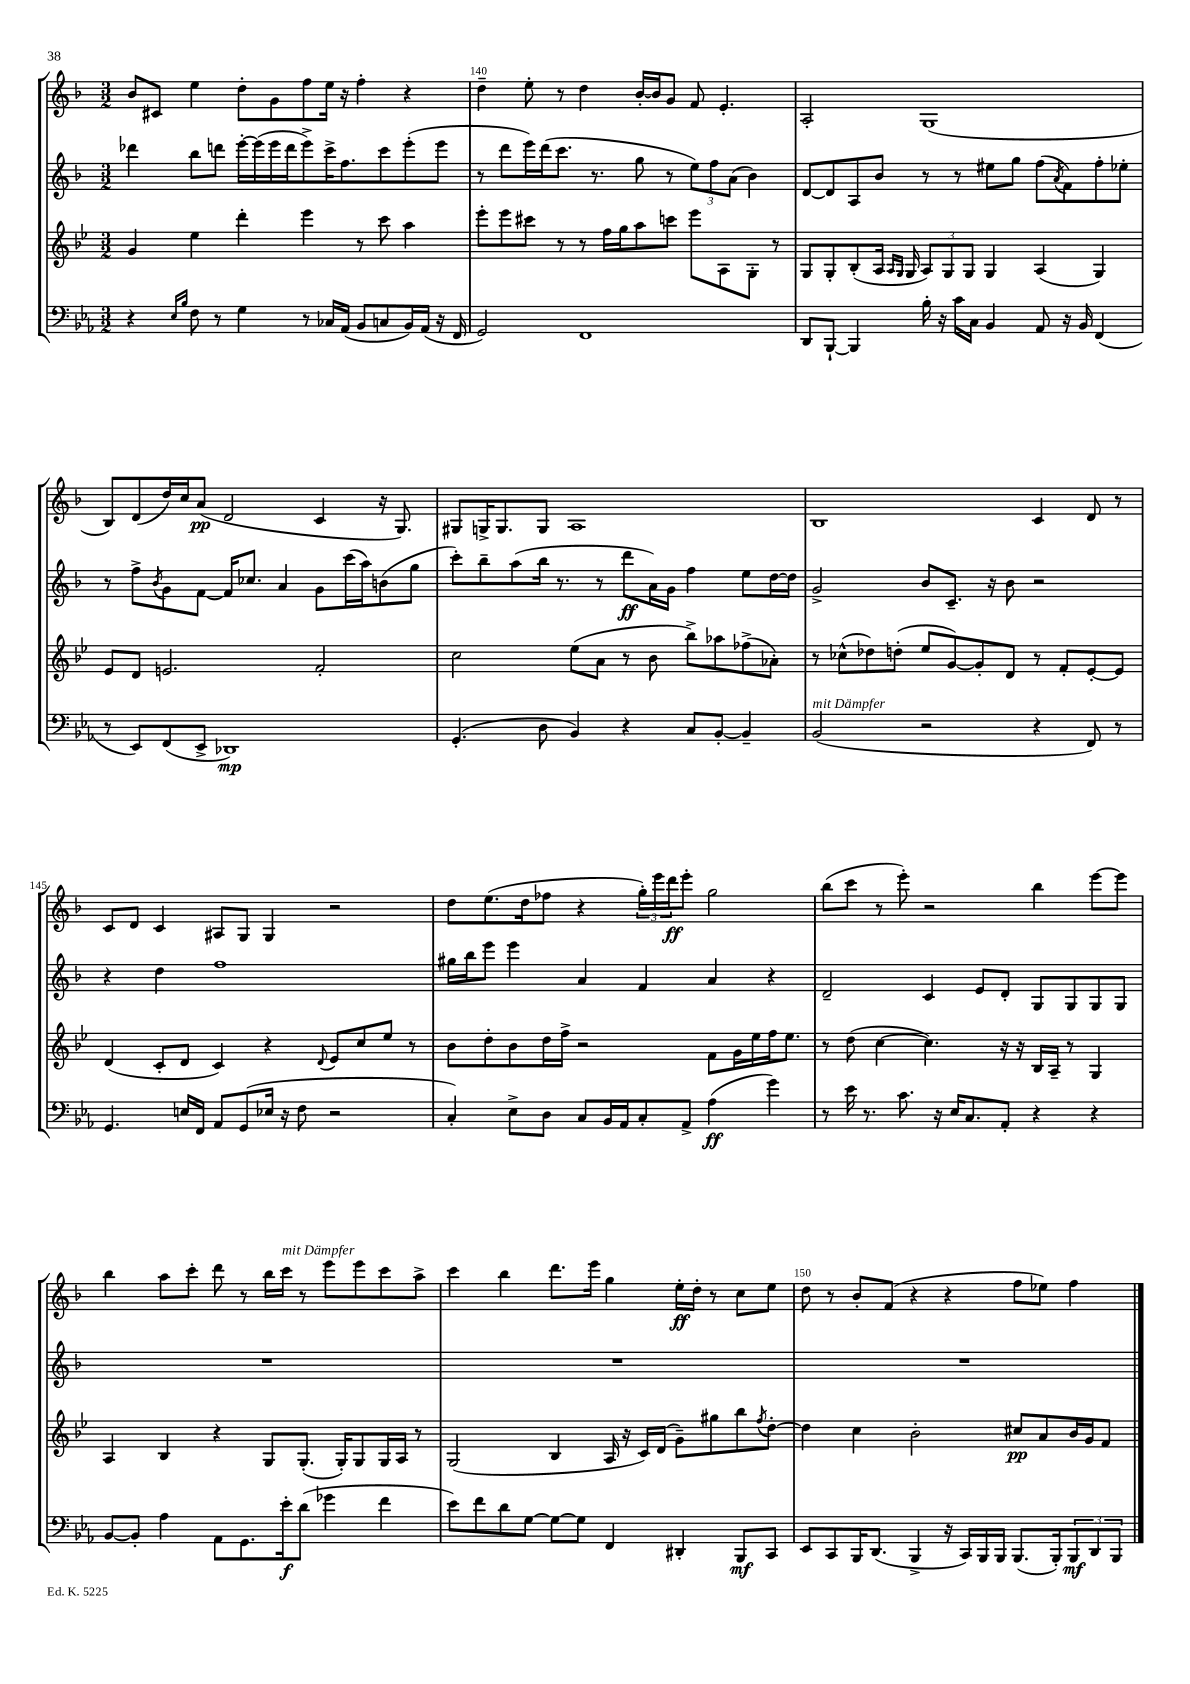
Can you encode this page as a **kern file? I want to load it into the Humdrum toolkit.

**kern	**dynam	**kern	**dynam	**kern	**dynam	**kern	**dynam
*part4	*part4	*part3	*part3	*part2	*part2	*part1	*part1
*staff4	*staff4	*staff3	*staff3	*staff2	*staff2	*staff1	*staff1
*clefF4	*	*clefG2	*	*clefG2	*	*clefG2	*
*k[b-e-a-]	*	*k[b-e-]	*	*k[b-]	*	*k[b-]	*
*M3/2	*	*M3/2	*	*M3/2	*	*M3/2	*
=139	=139	=139	=139	=139	=139	=139	=139
4r	.	4g/	.	4ddd-X\	.	8b-/L	.
.	.	.	.	.	.	8c#X/J	.
16qqE-/LL	.	.	.	.	.	.	.
16qqB-/JJ	.	.	.	.	.	.	.
8F\	.	4ee-\	.	8bb-\L	.	4ee\	.
8r	.	.	.	8dddn\J	.	.	.
4G\	.	4ddd'\	.	[16eee'\LL	.	8dd'\L	.
.	.	.	.	(16eee\]	.	.	.
.	.	.	.	16eee\	.	8g\	.
.	.	.	.	16ddd\J	.	.	.
8r	.	4eee-\	.	8eee^\)	.	8ff\	.
16C-X/LL	.	.	.	16ccc^\K	.	16ee\Jk	.
(16AA-/JJ	.	.	.	8.ff\	.	16r	.
8BB-/L	.	8r	.	.	.	4ff'\	.
8Cn/	.	8ccc\	.	8ccc\	.	.	.
16BB-/L)	.	4aa\	.	(8eee'\	.	4r	.
(16AA-/JJ	.	.	.	.	.	.	.
16r	.	.	.	8eee\J	.	.	.
16FF/	.	.	.	.	.	.	.
=140	=140	=140	=140	=140	=140	=140	=140
2GG/)	.	8eee-'\L	.	8r	.	4dd~\	.
.	.	8eee-\	.	8ddd\L	.	.	.
.	.	8ccc#X\J	.	16eee\L)	.	8ee'\	.
.	.	.	.	(16ddd\J	.	.	.
.	.	8r	.	8.ccc\J	.	8r	.
1FF	.	8r	.	.	.	4dd\	.
.	.	.	.	8.r	.	.	.
.	.	16ff\LL	.	.	.	.	.
.	.	16gg\J	.	.	.	.	.
.	.	8aa\	.	8gg\	.	[16b-'/LL	.
.	.	.	.	.	.	16b-/J]	.
.	.	8cccn\J	.	8r	.	8g/J	.
.	.	8eee-\L	.	12ee\L)	.	8f/	.
.	.	.	.	12ff\	.	.	.
.	.	8A\	.	.	.	4.e'/	.
.	.	.	.	(12a\J	.	.	.
.	.	8G'\J	.	4b-\)	.	.	.
.	.	8r	.	.	.	.	.
=141	=141	=141	=141	=141	=141	=141	=141
8DD/L	.	8G/L	.	[8d/L	.	2A'/	.
[8BBB-`/J	.	8G'/	.	8d/]	.	.	.
4BBB-/]	.	(8B-'/	.	8A/	.	.	.
.	.	16A/Jk	.	8b-/J	.	.	.
.	.	16qqA/LL	.	.	.	.	.
.	.	16qqG/JJ	.	.	.	.	.
.	.	16G/	.	.	.	.	.
16B-'\	.	12A/L)	.	8r	.	(1G	.
16r	.	.	.	.	.	.	.
.	.	12G/	.	.	.	.	.
16c\LL	.	.	.	8r	.	.	.
.	.	12G/J	.	.	.	.	.
16C\JJ	.	.	.	.	.	.	.
4BB-/	.	4G/	.	8ee#X\L	.	.	.
.	.	.	.	8gg\J	.	.	.
8AA-/	.	(4A/	.	(8ff\L	.	.	.
.	.	.	.	8qa/	.	.	.
16r	.	.	.	8f\)	.	.	.
16BB-/	.	.	.	.	.	.	.
(4FF/	.	4G/)	.	8ff'\	.	.	.
.	.	.	.	8ee-X'\J	.	.	.
!!LO:LB:g=z
=142	=142	=142	=142	=142	=142	=142	=142
8r	.	8e-/L	.	8r	.	8B-/L)	.
8EE-/L)	.	8d/J	.	8ff^\L	.	(8d/	.
.	.	.	.	8qb-/	.	.	.
(8FF/	.	2.en/	.	8g\	.	16dd/L)	.
.	.	.	.	.	.	16cc/J	.
8EE-^/J	.	.	.	[8f\J	.	(8a/J	pp
1DD-X)	mp	.	.	16f/KL]	.	2d/	.
.	.	.	.	8.cc-X/J	.	.	.
.	.	.	.	4a/	.	.	.
.	.	2f'/	.	8g\L	.	4c/	.
.	.	.	.	(16ccc\L	.	.	.
.	.	.	.	16aa\J)	.	.	.
.	.	.	.	(8bn\	.	16r	.
.	.	.	.	.	.	8.G/)	.
.	.	.	.	8gg\J	.	.	.
=143	=143	=143	=143	=143	=143	=143	=143
(4.GG'/	.	2cc\	.	8ccc'\L)	.	8G#X/L	.
.	.	.	.	8bb-~\	.	16Gn^/K	.
.	.	.	.	.	.	8.G/	.
.	.	.	.	(8aa\	.	.	.
8D\	.	.	.	16bb-\Jk	.	8G/J	.
.	.	.	.	8.r	.	.	.
4BB-/)	.	(8ee-\L	.	.	.	1A	.
.	.	8a\J	.	8r	.	.	.
4r	.	8r	.	8ddd\L	ff	.	.
.	.	8b-\	.	16a\L)	.	.	.
.	.	.	.	16g\JJ	.	.	.
8C/L	.	8bb-^\L)	.	4ff\	.	.	.
[8BB-'/J	.	8aa-X\	.	.	.	.	.
4BB-~/]	.	(8ff-X^\	.	8ee\L	.	.	.
.	.	8a-X'\J)	.	[16dd\L	.	.	.
.	.	.	.	16dd\JJ]	.	.	.
=144	=144	=144	=144	=144	=144	=144	=144
!LO:TX:a:i:t=mit Dämpfer	!	!	!	!	!	!	!
(2BB-/	.	8r	.	2g^/	.	1B-	.
.	.	(8cc-X^^\L	.	.	.	.	.
.	.	8dd-X\)	.	.	.	.	.
.	.	(8ddn'\J	.	.	.	.	.
2r	.	8ee-/L	.	8b-/L	.	.	.
.	.	[8g/)	.	8.c~/J	.	.	.
.	.	8g'/]	.	.	.	.	.
.	.	.	.	16r	.	.	.
.	.	8d/J	.	8b-\	.	.	.
4r	.	8r	.	2r	.	4c/	.
.	.	8f'/L	.	.	.	.	.
8FF/)	.	[8e-'/	.	.	.	8d/	.
8r	.	8e-/J]	.	.	.	8r	.
!!LO:LB:g=z
=145	=145	=145	=145	=145	=145	=145	=145
4.GG/	.	(4d/	.	4r	.	8c/L	.
.	.	.	.	.	.	8d/J	.
.	.	8c'/L	.	4dd\	.	4c/	.
16En/LL	.	8d/J	.	.	.	.	.
16FF/JJ	.	.	.	.	.	.	.
8AA-/L	.	4c/)	.	1ff	.	8A#X/L	.
(8GG/	.	.	.	.	.	8G/J	.
16E-X/Jk	.	4r	.	.	.	4G/	.
16r	.	.	.	.	.	.	.
8F\	.	.	.	.	.	.	.
.	.	8qqd/	.	.	.	.	.
2r	.	8e-/L	.	.	.	2r	.
.	.	8cc/	.	.	.	.	.
.	.	8ee-/J	.	.	.	.	.
.	.	8r	.	.	.	.	.
=146	=146	=146	=146	=146	=146	=146	=146
4C'/)	.	8b-\L	.	16gg#X\LL	.	8dd\L	.
.	.	.	.	16bb-\J	.	.	.
.	.	8dd'\	.	8eee\J	.	(8.ee\	.
8E-^\L	.	8b-\	.	4eee\	.	.	.
.	.	.	.	.	.	16dd\k	.
8D\J	.	16dd\L	.	.	.	8ff-X\J	.
.	.	16ff^\JJ	.	.	.	.	.
8C/L	.	2r	.	4a/	.	4r	.
16BB-/L	.	.	.	.	.	.	.
16AA-/J	.	.	.	.	.	.	.
8C'/	.	.	.	4f/	.	24gg'\LL)	.
.	.	.	.	.	.	24eee\	.
.	.	.	.	.	.	24ddd\J	ff
8AA-^/J	.	.	.	.	.	8eee'\J	.
(4A-\	ff	8f\L	.	4a/	.	2gg\	.
.	.	16g\L	.	.	.	.	.
.	.	16ee-\	.	.	.	.	.
4g\)	.	16ff\J	.	4r	.	.	.
.	.	8.ee-\J	.	.	.	.	.
=147	=147	=147	=147	=147	=147	=147	=147
8r	.	8r	.	2d~/	.	(8bb-\L	.
16e-\	.	(8dd\	.	.	.	8ccc\J	.
8.r	.	.	.	.	.	.	.
.	.	[4cc\	.	.	.	8r	.
8.c\	.	.	.	.	.	8eee'\)	.
.	.	4.cc\])	.	4c/	.	2r	.
16r	.	.	.	.	.	.	.
16E-/KL	.	.	.	.	.	.	.
8.C/	.	.	.	.	.	.	.
.	.	.	.	8e/L	.	.	.
8AA-'/J	.	16r	.	8d'/J	.	.	.
.	.	16r	.	.	.	.	.
4r	.	16B-/LL	.	8G/L	.	4bb-\	.
.	.	16A~/JJ	.	.	.	.	.
.	.	8r	.	8G/	.	.	.
4r	.	4G/	.	8G/	.	[8eee\L	.
.	.	.	.	8G/J	.	8eee\J]	.
!!LO:LB:g=z
=148	=148	=148	=148	=148	=148	=148	=148
[8BB-/L	.	4A/	.	1.r	.	4bb-\	.
8BB-'/J]	.	.	.	.	.	.	.
4A-\	.	4B-/	.	.	.	8aa\L	.
.	.	.	.	.	.	8ccc'\J	.
8AA-\L	.	4r	.	.	.	8ddd\	.
8.GG\	.	.	.	.	.	8r	.
.	.	8G/L	.	.	.	16bb-\LL	.
!	!	!	!	!	!	!LO:TX:a:i:t=mit Dämpfer	!
16e-'\k	f	.	.	.	.	16ccc\JJ	.
(8d\J	.	(8.G'/J	.	.	.	8r	.
4g-X\	.	.	.	.	.	8eee\L	.
.	.	16G'/KL)	.	.	.	.	.
.	.	8G/	.	.	.	8eee\	.
4f\	.	16G/L	.	.	.	8ccc\	.
.	.	16A/JJ	.	.	.	.	.
.	.	8r	.	.	.	8aa^\J	.
=149	=149	=149	=149	=149	=149	=149	=149
8e-\L)	.	(2G/	.	1.r	.	4ccc\	.
8f\	.	.	.	.	.	.	.
8d\	.	.	.	.	.	4bb-\	.
[8G\J	.	.	.	.	.	.	.
8G\L_	.	4B-/	.	.	.	8.ddd\L	.
8G\J]	.	.	.	.	.	.	.
.	.	.	.	.	.	16eee\Jk	.
4FF/	.	16A/	.	.	.	4gg\	.
.	.	16r	.	.	.	.	.
.	.	16c/LL)	.	.	.	.	.
.	.	(16d/JJ	.	.	.	.	.
4DD#X'/	.	8g~\L)	.	.	.	16ee'\LL	ff
.	.	.	.	.	.	16dd'\JJ	.
.	.	8gg#X\	.	.	.	8r	.
8BBB-/L	mf	8bb-\	.	.	.	8cc\L	.
.	.	8qff/	.	.	.	.	.
8CC/J	.	[8dd'\J	.	.	.	8ee\J	.
=150	=150	=150	=150	=150	=150	=150	=150
8EE-/L	.	4dd\]	.	1.r	.	8dd\	.
8CC/	.	.	.	.	.	8r	.
16BBB-/K	.	4cc\	.	.	.	8b-'/L	.
(8.DD/J	.	.	.	.	.	.	.
.	.	.	.	.	.	(8f/J	.
4BBB-^/	.	2b-'\	.	.	.	4r	.
16r	.	.	.	.	.	4r	.
16CC/LL)	.	.	.	.	.	.	.
16BBB-/	.	.	.	.	.	.	.
16BBB-/JJ	.	.	.	.	.	.	.
(8.BBB-/L	.	8cc#X/L	pp	.	.	8ff\L	.
.	.	8a/	.	.	.	8ee-X\J)	.
16BBB-'/k)	.	.	.	.	.	.	.
12BBB-/	mf	16b-/L	.	.	.	4ff\	.
.	.	16g/J	.	.	.	.	.
12DD/	.	.	.	.	.	.	.
.	.	8f/J	.	.	.	.	.
12BBB-/J	.	.	.	.	.	.	.
==	==	==	==	==	==	==	==
*-	*-	*-	*-	*-	*-	*-	*-
